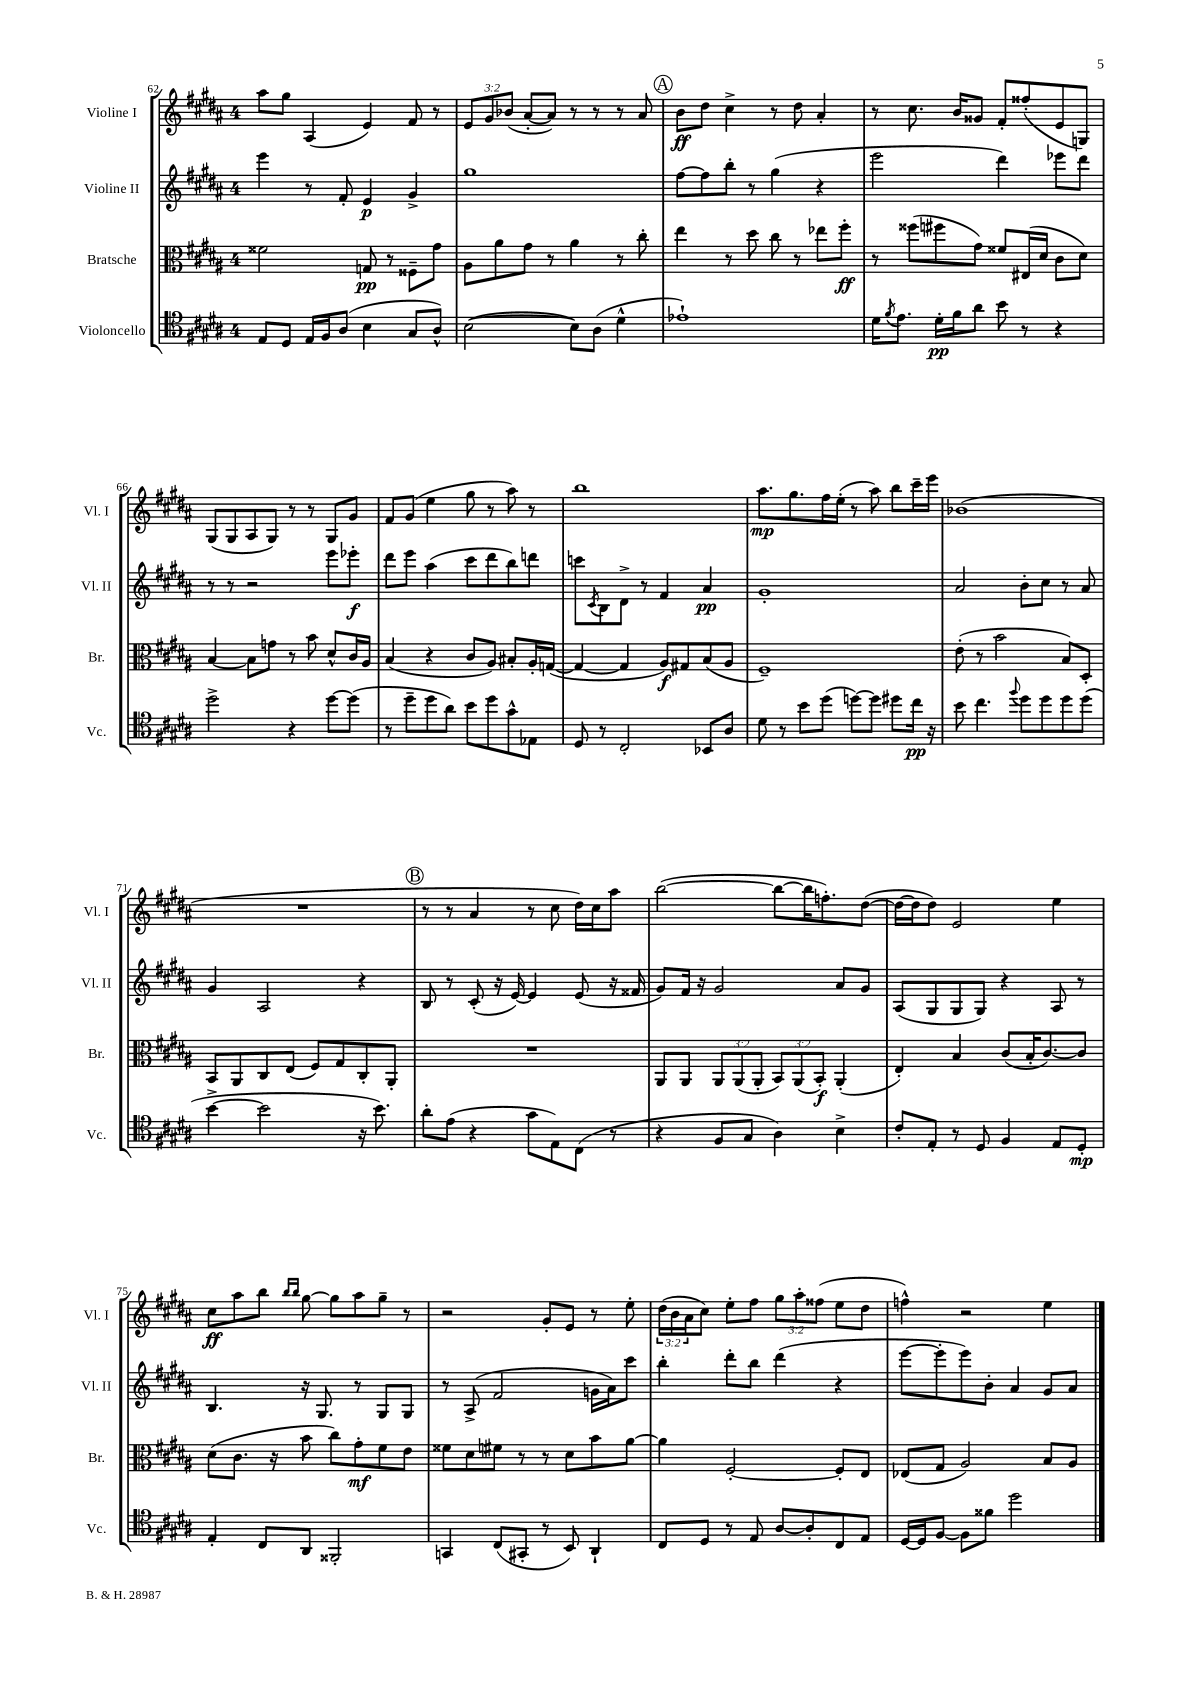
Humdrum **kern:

**kern	**kern	**kern	**kern
*staff4	*staff3	*staff2	*staff1
*clefC4	*clefC3	*clefG2	*clefG2
*k[f#c#g#d#a#]	*k[f#c#g#d#a#]	*k[f#c#g#d#a#]	*k[f#c#g#d#a#]
*M4/4	*M4/4	*M4/4	*M4/4
8E/L	2f##\	4eee\	8aa#\L
8D#/J	.	.	8gg#\J
16E/LL	.	8r	(4A#/
16F#/J	.	.	.
(8A#/J	.	8f#'/	.
4B\	8G/	4e/	4e/)
.	8r	.	.
8G#/L	8F##~\L	4g#^/	8f#/
8A#^^/J)	8g#\J	.	8r
=	=	=	=
([2B\	8A#\L	1gg#	12e/L
.	.	.	12g#/
.	8a#\	.	.
.	.	.	(12b-/J
.	8g#\J	.	[8a#'/L
.	8r	.	8a#/]J)
8B\]L)	4a#\	.	8r
(8A#\J	.	.	8r
4d#^^\	8r	.	8r
.	8cc#'\	.	8a#/
=	=	=	=
1e-`)	4ee\	[8ff#\L	8b\L
.	.	8ff#\]	8dd#\J
.	8r	8bb'\J	4cc#^\
.	8dd#\	8r	.
.	8cc#\	(4gg#\	8r
.	8r	.	8dd#\
.	8ee-\L	4r	4a#'/
.	8ff#'\J	.	.
=	=	=	=
16d#\LK	8r	2eee\	8r
8qf#/	.	.	.
8.e\J	.	.	.
.	(8ff##\L	.	8.cc#\
16d#'\LL	8ff#\	.	.
16f#\J	.	.	16b/LK
8a#\J	8g#\J)	.	8g##/J
8b\	8f##/L	4ddd#\)	8f#'/L
8r	(16E#/L	.	(8ff##'/
.	16d#/JJ	.	.
4r	8c#\L	8eee-\L	8e/
.	8d#\J)	8ddd#\J	8G/J)
=	=	=	=
2dd#^\	[4B/	8r	(8G#/L
.	.	8r	8G#/
.	8B\]L	2r	8A#/
.	8g\J	.	8G#/J)
4r	8r	.	8r
.	8b\	.	8r
[8dd#\L	8d#^^/L	8eee\L	8G#/L
(8dd#\]J	16c#/L	8eee-'\J	8g#/J
.	16A#/JJ	.	.
=	=	=	=
8r	(4B/	8ddd#\L	8f#/L
8dd#~\L	.	8eee\J	(8g#/J
8dd#\	4r	(4aa#\	4ee\
8a#\J)	.	.	.
8b\L	8c#/L	8ccc#\L	8gg#\
8dd#\	8A#/J)	8ddd#\	8r
8g#^^\	8B#'/L	8bb\)	8aa#\)
8E-\J	16A#'/L	8ddd\J	8r
.	([16G/JJ	.	.
=	=	=	=
8D#/	4G/_	8ccc\L	1bb
.	.	8qc#/	.
8r	.	8B\	.
2C#'/	4G/]	8d#^\J	.
.	.	8r	.
.	8A#/L)	4f#/	.
.	8G#/	.	.
8BB-/L	(8B/	4a#/	.
8A#/J	8A#/J	.	.
=	=	=	=
8d#\	1F#~)	1g#'	8.aa#\L
8r	.	.	.
.	.	.	8.gg#\
8b\L	.	.	.
(8dd#\J	.	.	16ff#\L
.	.	.	(16ee'\JJ
[8dd\L)	.	.	8r
8dd\]J	.	.	8aa#\)
8dd#\L	.	.	8bb\L
16cc#\Jk	.	.	16ccc#~\L
16r	.	.	16eee\JJ
=	=	=	=
8b\	(8e'\	2a#/	(1b-
4.cc#\	8r	.	.
.	2b\	.	.
8qqff#/	.	.	.
8dd#\L	.	8b'\L	.
8dd#\	.	8cc#\J	.
8dd#\	8B/L)	8r	.
(8dd#\J	8D#'/J	8a#/	.
=	=	=	=
[4b^\	8BB/L	4g#/	1r
.	8AA#/	.	.
2b\]	8C#/	2A#/	.
.	(8E/J	.	.
.	8F#/L)	.	.
.	8G#/	.	.
16r	8C#'/	4r	.
8.b\)	.	.	.
.	8AA#'/J	.	.
=	=	=	=
8a#'\L	1r	8B/	8r
(8e\J	.	8r	8r
4r	.	(8c#'/	4a#/
.	.	16r	.
.	.	[16e/)	.
8g#\L	.	4e/]	8r
8E\)	.	.	8cc#\
(8C#\J	.	(8e/	16dd#\LL)
.	.	.	16cc#\J
8r	.	16r	8aa#\J
.	.	16f##/	.
=	=	=	=
4r	8AA#/L	8g#/L)	([2bb\
.	8AA#/J	16f#/Jk	.
.	.	16r	.
8F#/L	12AA#/L	2g#/	.
.	(12AA#/	.	.
8G#/J	.	.	.
.	12AA#'/J	.	.
4A#\)	12BB/L)	.	8bb\_L
.	(12AA#/	.	.
.	.	.	16bb\]K
.	12BB'/J)	.	.
.	.	.	8.ff'\)
4B^\	(4AA#'/	8a#/L	.
.	.	8g#/J	([8dd#\J
=	=	=	=
8c#'/L	4E'/)	(8A#/L	16dd#\_LL
.	.	.	16dd#\]J
8E'/J	.	8G#/	8dd#\J)
8r	4B/	8G#/	2e/
8D#/	.	8G#/J)	.
4F#/	(8c#/L	4r	.
.	16B'/K	.	.
.	[8.c#/)	.	.
8E/L	.	8A#/	4ee\
8D#'/J	8c#/]J	8r	.
=	=	=	=
4E'/	(8d#\L	4.B/	8cc#\L
.	8.c#\J	.	8aa#\
8C#/L	.	.	8bb\J
.	16r	.	.
.	.	.	16qqbb/LL
.	.	.	16qqbb/JJ
8AA#/J	8b\	16r	[8gg#\
.	.	8.G#/	.
2FF##'/	8cc#\L)	.	8gg#\]L
.	8g#'\	8r	8aa#\
.	8f#\	8G#/L	8gg#~\J
.	8e\J	8G#/J	8r
=	=	=	=
4GG/	8f##\L	8r	2r
.	8d#\	(8A#^/	.
(8C#/L	8f#\J	2f#/	.
8GG#'/J	8r	.	.
8r	8r	.	8g#'/L
8BB/)	8d#\L	.	8e/J
4AA#`/	8b\	16g\LL	8r
.	.	16a#\J)	.
.	[8a#\J	8ccc#\J	8ee'\
=	=	=	=
8C#/L	4a#\]	4bb'\	(24dd#\LL
.	.	.	24b\
.	.	.	24a#\J
8D#/J	.	.	8cc#\J)
8r	[2F#'/	8ddd#'\L	8ee'\L
8E/	.	8bb\J	8ff#\J
[8A#/L	.	(4ddd#\	12gg#\L
.	.	.	12aa#'\
8A#'/]	.	.	.
.	.	.	(12ff##\J
8C#/	8F#'/]L	4r	8ee\L
8E/J	8E/J	.	8dd#\J
=	=	=	=
[16D#/LL	(8E-/L	[8eee\L	4ff^^\)
16D#/]J	.	.	.
[8F#/J	8G#/J	8eee'\]	.
8F#\]L	2A#/)	8eee\)	2r
8f##\J	.	8b'\J	.
2dd#\	.	4a#/	.
.	8B/L	8g#/L	4ee\
.	8A#/J	8a#/J	.
==	==	==	==
*-	*-	*-	*-
